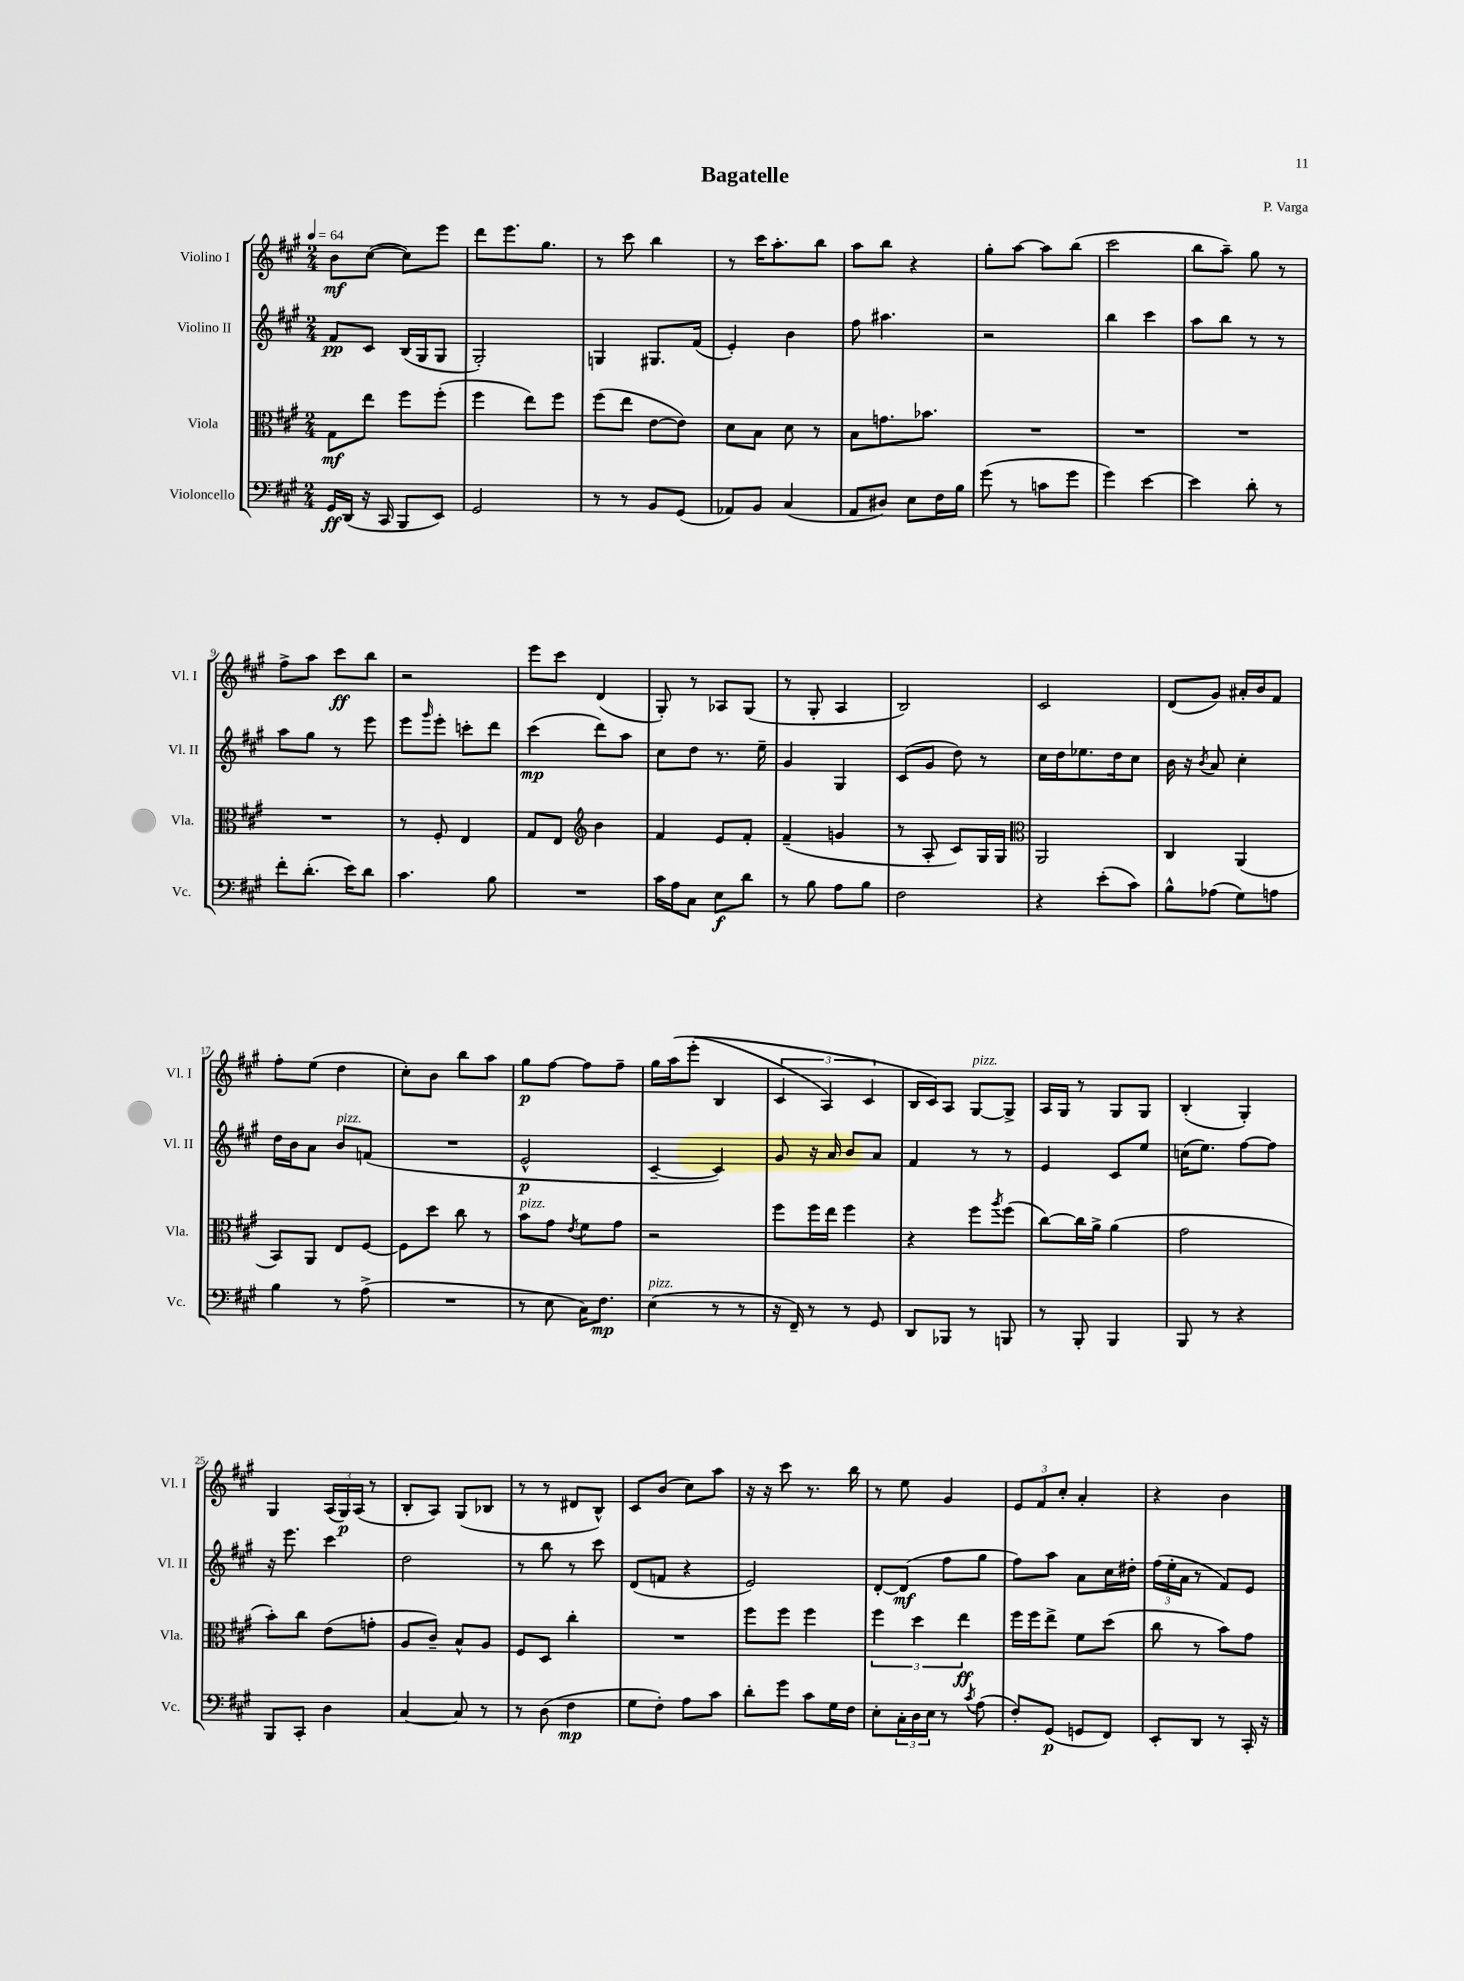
\header { title = "Bagatelle" composer = "P. Varga" }
<<
\new StaffGroup <<
\new Staff = "s0" \with { instrumentName = "Violino I" shortInstrumentName = "Vl. I" } {
    \clef treble \key a \major \numericTimeSignature \time 2/4 \tempo 4 = 64
    b'8\mf cis''8~( cis''8) e'''8 |
    d'''8 e'''8. gis''8. |
    r8 cis'''8 b''4 |
    r8 cis'''16 a''8.-. b''8 |
    a''8 b''8 r4 |
    gis''8-. a''8~ a''8 b''8( |
    cis'''2 |
    b''8 a''8--) gis''8 r8 |
    fis''8-> a''8 cis'''8\ff b''8 |
    r2 |
    e'''8 cis'''8 d'4( |
    gis8-.) r8 aes8 gis8( |
    r8 gis8-. a4 |
    b2) |
    cis'2 |
    d'8( gis'8) ais'16-. b'16 fis'8 |
    fis''8-. e''8( d''4 |
    cis''8-.) b'8 b''8 a''8 |
    gis''8\p fis''8~ fis''8 fis''8-- |
    gis''16 a''16\( e'''8-.( b4 |
    \tuplet 3/2 { cis'4 a4) cis'4 } |
    b16 cis'16\) a8 gis8~^\markup { \italic "pizz." } gis8-> |
    a16 gis16 r8 gis8 gis8 |
    b4-.( gis4-.) |
    gis4 \tuplet 3/2 { a16( gis16\p) a16( } r8 |
    b8-. a8) gis8( bes8 |
    r8 r8 dis'8 b8-^) |
    cis'8 b'8( cis''8) a''8 |
    r16 r16 cis'''8 r8. b''16 |
    r8 e''8 gis'4 |
    \tuplet 3/2 { e'8 fis'8 cis''8-. } a'4-. |
    r4 b'4 \bar "|." |
}
\new Staff = "s1" \with { instrumentName = "Violino II" shortInstrumentName = "Vl. II" } {
    \clef treble \key a \major \numericTimeSignature \time 2/4
    fis'8\pp cis'8 b16( gis16 gis8 |
    gis2-.) |
    g4 gis8. fis'16( |
    e'4-.) b'4 |
    fis''8 ais''4. |
    r2 |
    b''4 cis'''4 |
    a''8 b''8 r8 r8 |
    a''8 gis''8 r8 e'''8 |
    e'''8 \grace { gis'''16 } e'''8-. c'''8-. d'''8 |
    cis'''4\mp( d'''8) a''8 |
    cis''8 d''8 r8. e''16-- |
    gis'4 gis4 |
    cis'8( gis'8 d''8) r8 |
    cis''16 d''16 ees''8. d''16 cis''8 |
    b'16 r16 \acciaccatura { b'8 } a'8 cis''4-. |
    d''16 b'16 a'8 b'8^\markup { \italic "pizz." } f'8( |
    R2 |
    e'2-^\p |
    cis'4~-- cis'4) |
    gis'8 r16 a'16 b'8 a'8 |
    fis'4 r8 r8 |
    e'4 cis'8 e''8 |
    c''16( e''8.) fis''8~ fis''8 |
    r16 e'''8. cis'''4 |
    d''2 |
    r8 b''8 r8 cis'''8 |
    d'8( f'8 r4 |
    e'2) |
    d'8~-. d'8\mf( fis''8 gis''8 |
    fis''8) a''8 a'8 cis''16 dis''16-. |
    \tuplet 3/2 { fis''16( e''16-. a'16 } r8 fis'8) e'8 \bar "|." |
}
\new Staff = "s2" \with { instrumentName = "Viola" shortInstrumentName = "Vla." } {
    \clef alto \key a \major \numericTimeSignature \time 2/4
    gis8\mf e''8 fis''8 fis''8-.( |
    fis''4 e''8) fis''8 |
    fis''8( e''8 e'8~ e'8) |
    d'8 b8 d'8 r8 |
    b8 g'8. bes'8. |
    R2 |
    R2 |
    R2 |
    R2 |
    r8 fis8-. e4 |
    gis8 e8 \clef treble b'4 |
    fis'4 e'8 fis'8-. |
    fis'4--( g'4 |
    r8 a8-. cis'8) gis16 gis16 |
    \clef alto a,2 |
    cis4 a,4( |
    b,8) a,8 e8 fis8~ |
    fis8 d''8 cis''8 r8 |
    b'8^\markup { \italic "pizz." } gis'8 \acciaccatura { e'8 } fis'8 gis'8 |
    r2 |
    fis''8 fis''16 e''16 fis''4 |
    r4 fis''8 \acciaccatura { a''8 } fis''8( |
    cis''8~) cis''16 a'16-> a'4( |
    gis'2 |
    b'8-.) cis''8 e'8( g'8-. |
    a8 cis'8--) b8-^ a8 |
    fis8 d8 cis''4-. |
    R2 |
    fis''8 fis''8 fis''4 |
    \tuplet 3/2 { fis''4 d''4 e''4\ff } |
    fis''16 fis''16 e''8-> fis'8 d''8( |
    cis''8 r8 b'8) gis'8 \bar "|." |
}
\new Staff = "s3" \with { instrumentName = "Violoncello" shortInstrumentName = "Vc." } {
    \clef bass \key a \major \numericTimeSignature \time 2/4
    gis,16\ff d,16( r16 cis,16 b,,8 e,8) |
    gis,2 |
    r8 r8 b,8 gis,8( |
    aes,8) b,8 cis4( |
    a,8 dis8) e8 fis16 b16 |
    gis'8( r8 c'8 gis'8 |
    gis'4) e'4~ |
    e'4 d'8-. r8 |
    fis'8-. d'8.-.( e'16) d'8 |
    cis'4. b8 |
    R2 |
    cis'16 a16 cis8 e8\f d'8 |
    r8 b8 a8 b8 |
    fis2 |
    r4 e'8-.( cis'8) |
    b8-^ aes8( gis8) a8 |
    b4 r8 a8->( |
    R2 |
    r8 e8 cis16) fis8.\mp |
    e4^\markup { \italic "pizz." }( r8 r8 |
    r16 fis,16--) r8 r8 gis,8 |
    d,8 bes,,8 r8 b,,8 |
    r8 b,,8-. b,,4 |
    b,,8 r8 r4 |
    b,,8 cis,8-. d4 |
    cis4~ cis8 r8 |
    r8 d8( fis4\mp |
    gis8 fis8-.) a8 cis'8 |
    d'8-. gis'8 cis'8 gis16 fis16 |
    e8-. \tuplet 3/2 { cis16-. d16 e16 } r8 \acciaccatura { cis'8 } a8( |
    fis8-.) gis,8\p( g,8 fis,8) |
    e,8-. d,8 r8 cis,16-. r16 \bar "|." |
}
>>
>>
